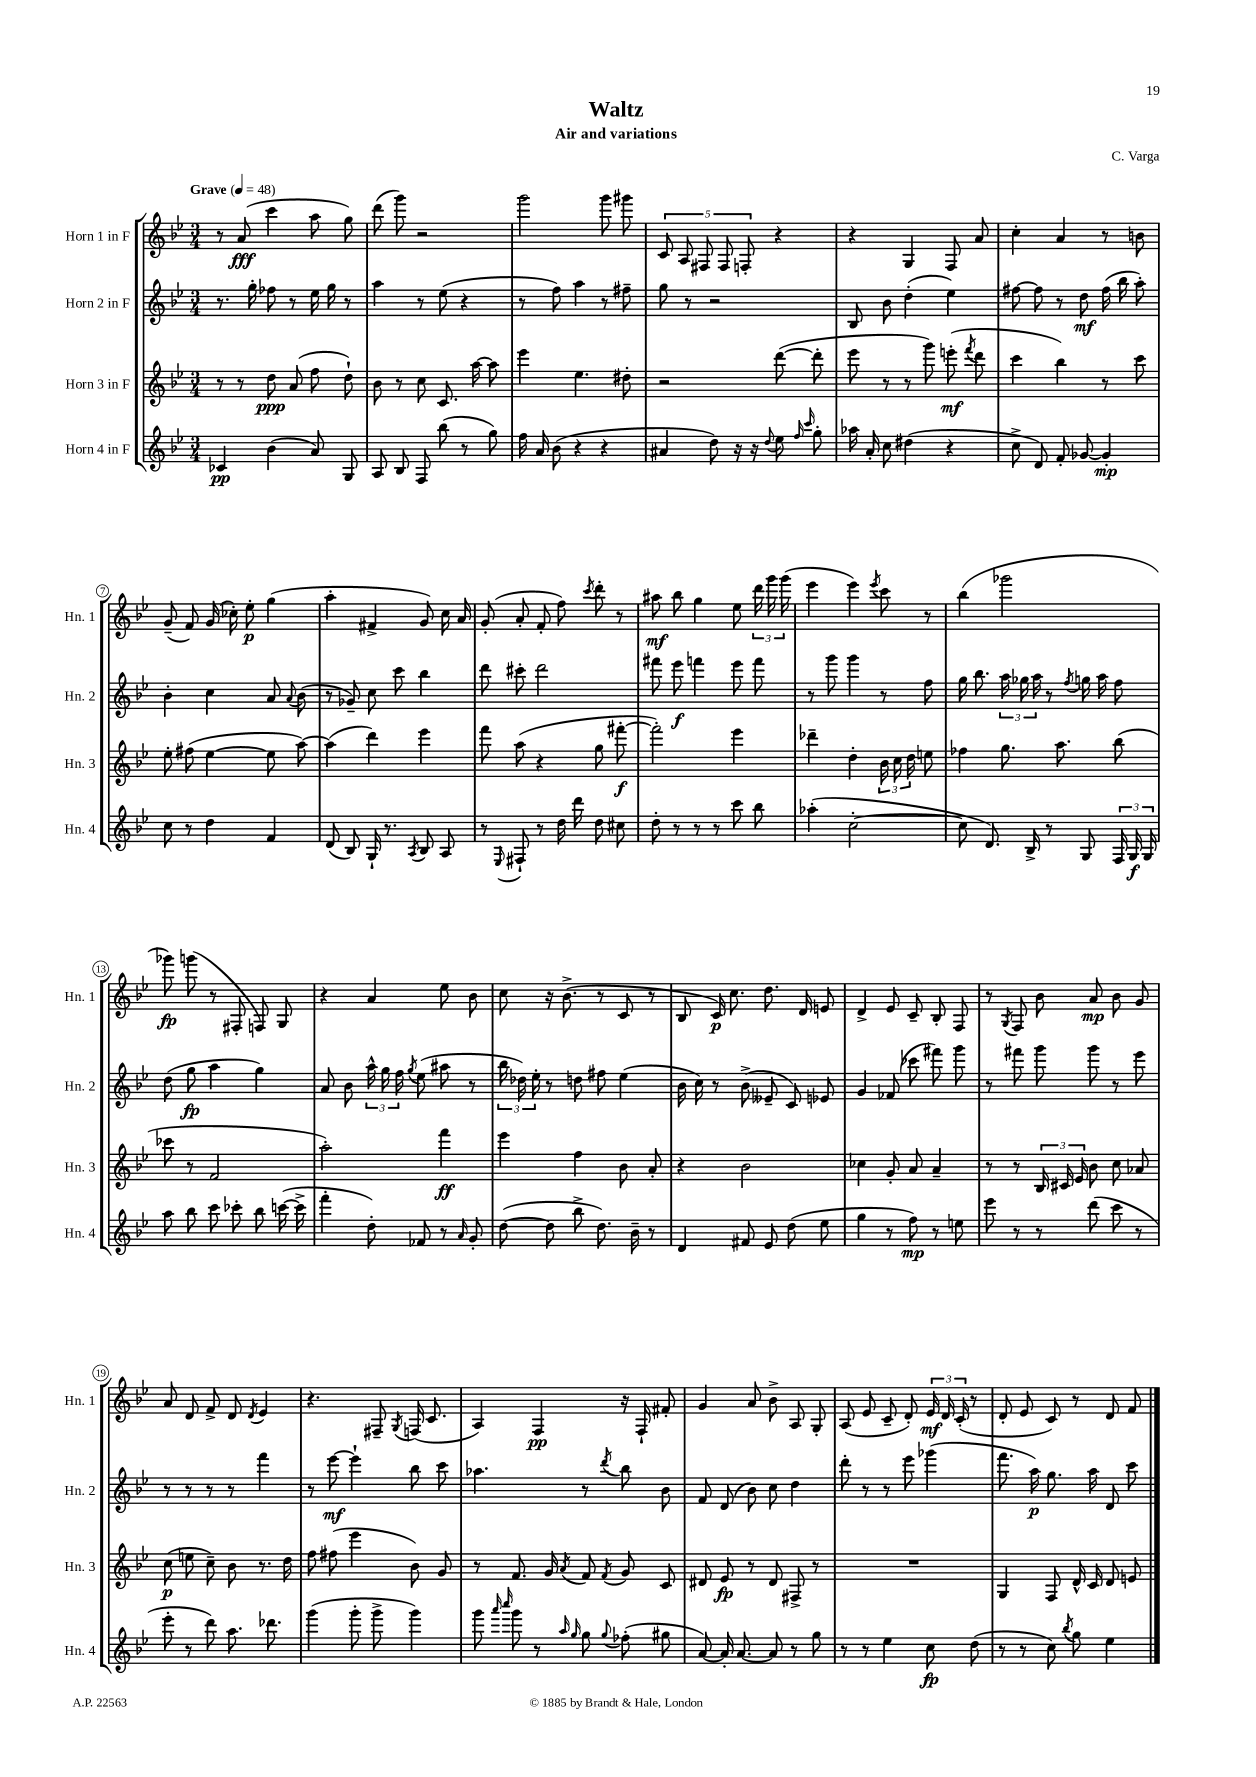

**kern	**kern	**kern	**kern
*staff4	*staff3	*staff2	*staff1
*clefG2	*clefG2	*clefG2	*clefG2
*k[b-e-]	*k[b-e-]	*k[b-e-]	*k[b-e-]
*M3/4	*M3/4	*M3/4	*M3/4
*MM48	*MM48	*MM48	*MM48
4c-	8r	8.r	8r
.	8r	.	(8a
.	.	16gg'	.
(4b-	8dd	8ff-	4ccc
.	(8a	8r	.
8a)	8ff	16ee-	8aa
.	.	16gg	.
8G	8dd`)	8r	8gg)
=	=	=	=
8A	8b-	4aa	(8ddd
8B-	8r	.	8ggg)
8F	8cc	8r	2r
(8bb-	8.c	(8ee-	.
8r	.	4r	.
.	[16aa	.	.
8gg)	8aa]	.	.
=	=	=	=
16ff	4eee-	8r	2ggg
16a	.	.	.
(8b-	.	8ff)	.
4r	4.ee-	4aa	.
4r	.	8r	8ggg
.	8dd#'	8ff#~	8ggg#
=	=	=	=
4a#	2r	8gg	10c
.	.	.	10A
.	.	8r	.
.	.	.	10F#
8dd)	.	2r	.
.	.	.	10F#
16r	.	.	.
.	.	.	10F'
16r	.	.	.
8qqdd	.	.	.
8ee-	([8ddd	.	4r
16qqff	.	.	.
16qqccc	.	.	.
8gg'	8ddd']	.	.
=	=	=	=
16aa-	8eee-	8B-	4r
16a'	.	.	.
8cc	8r	8b-	.
(4dd#	8r	(4dd'	4G
.	8ggg)	.	.
4r	(8eee'	4ee-)	8F
.	8qfff	.	.
.	8ddd	.	8a
=	=	=	=
8cc^	4ccc	[8ff#	4cc'
8d)	.	8ff#]	.
8f'	4bb-)	8r	4a
[8g-	.	8dd	.
4g-']	8r	(16ff#	8r
.	.	16bb-	.
.	8ccc	8aa')	8b
=	=	=	=
8cc	8ee-'	4b-'	(8g~
8r	(8ff#	.	8f)
4dd	[4ee-	4cc	(16g
.	.	.	16cc-')
.	.	.	8ee-'
4f	8ee-]	8a	(4gg
.	.	8qqa	.
.	[8aa)	(8b-	.
=	=	=	=
(8d	(4aa]	8r	4aa'
8B-)	.	8g-~)	.
16G`	4ddd)	8cc	4f#^
8.r	.	.	.
.	.	8ccc	.
8qA	.	.	.
8B-	4eee-	4bb-	8g)
8A	.	.	16cc
.	.	.	16a
=	=	=	=
8r	8fff	8ddd	(8g'
8qqE-	.	.	.
8F#`	(8aa	8ccc#'	8a'
8r	4r	2ddd	8f'
16dd	.	.	8ff)
16ddd	.	.	.
.	.	.	8qccc
8dd	8gg	.	8ddd'
8cc#	[8fff#'	.	8r
=	=	=	=
8dd'	2fff#'])	8fff#	8aa#
8r	.	8eee-	8bb-
8r	.	4fff	4gg
8r	.	.	.
8ccc	4eee-	8eee-	8ee-
8bb-	.	8fff	24ddd
.	.	.	24ggg
.	.	.	(24ggg
=	=	=	=
(4aa-'	4ddd-~	8r	4eee-
.	.	8ggg	.
[2cc'	4dd'	4ggg	4eee-)
.	.	.	8qeee-
.	24b-	8r	8ccc
.	24cc	.	.
.	24dd	.	.
.	8ee	8ff	8r
=	=	=	=
8cc]	4ff-	16gg	(4bb-
.	.	8.bb-	.
8.d)	.	.	.
.	8.gg	24aa	2ggg-
.	.	24gg-	.
16B-^	.	.	.
.	.	24aa	.
8r	.	8r	.
.	8.aa	.	.
.	.	8qff	.
8G	.	16gg	.
.	.	16aa	.
24F	(8bb-	8ff	.
24G	.	.	.
24G	.	.	.
=	=	=	=
8aa	8ccc-	(8dd	8ggg-)
8bb-	8r	8gg	(8ggg
8ccc	2f	4aa	8r
8ccc-'	.	.	8F#'
8bb-	.	4gg)	8F)
([16ccc	.	.	8G
16ccc^]	.	.	.
=	=	=	=
4fff'	2aa')	8a	4r
.	.	8b-	.
8dd')	.	24aa^^	4a
.	.	24gg	.
.	.	24ff	.
.	.	8qgg	.
8f-	.	(8ee-	.
8r	4fff	8aa#	8ee-
16qqa	.	.	.
8g'	.	8r	8b-
=	=	=	=
([8dd	4eee-	24bb-	8cc
.	.	24dd-)	.
.	.	24ee-'	.
8dd]	.	8r	16r
.	.	.	(8.b-^
8bb-^	4ff	8dd	.
8.dd)	.	8ff#	8r
.	8b-	(4ee-	8c
16b-~	.	.	.
8r	8a'	.	8r
=	=	=	=
4d	4r	16b-	8B-
.	.	16cc)	.
.	.	8r	16c)
.	.	.	8.cc
8f#	2b-	(8b-^	.
8e-	.	8e--~	8.dd
(8dd	.	8c)	.
.	.	.	16d
8ee-	.	8e-	8e
=	=	=	=
4gg	4cc-	4g	4d^
8r	8g'	(8f-	8e-
8ff)	8a	8ccc-	8c~
8r	4a~	8fff#)	8B-'
8ee	.	8ggg	8F
=	=	=	=
8eee-	8r	8r	8r
.	.	.	8qG
8r	8r	8fff#	8F
8r	24B-	8ggg	8b-
.	24c#	.	.
.	24e-	.	.
(8ddd	8b-	8ggg	8a
8ccc	8cc	8r	8b-
8r	8a-	8eee-	8g
=	=	=	=
8eee-'	(8cc	8r	8a
8r	8ee	8r	8d
8ddd)	8cc~)	8r	8f^
8.aa	8b-	8r	8d
.	.	.	8qd
.	8.r	4fff	4e-
8.ddd-	.	.	.
.	16dd	.	.
=	=	=	=
(4ggg	8ff	8r	4.r
.	(8ff#	[8eee-	.
8ggg'	4eee-	4eee-`]	.
8ggg^	.	.	8F#~
.	.	.	8qG
4ggg)	8b-)	8bb-	(16F
.	.	.	8.c
.	8g	8ccc	.
=	=	=	=
8ggg	8r	4.aa-	4A)
16qqaaa	.	.	.
16qqcccc	.	.	.
8ggg	8.f	.	.
8r	.	.	4F
.	16g	.	.
16qqaa	.	.	.
16qqgg	8qa	.	.
8gg	8f	8r	.
8qqgg	8qf	8qddd	.
(8ff-'	8g	8bb-	16r
.	.	.	16F`
8gg#	8c	8b-	8f#'
=	=	=	=
[8a)	8d#	8f	4g
16a']	8e-	(8d	.
[8.a	.	.	.
.	8r	8b-)	8a
8a]	8d#	8cc	8b-^
8r	8F#^	4dd	8A
8gg	8r	.	8G'
=	=	=	=
8r	2.r	8ddd'	(8A
8r	.	8r	8e-
4ee-	.	8r	8c~
.	.	8eee-	8d')
8cc	.	(4ggg-	24e-
.	.	.	24d
.	.	.	(24c'
(8dd	.	.	8r
=	=	=	=
8r	4G	8.fff	8d'
8r	.	.	8e-
.	.	16aa)	.
8cc)	8F	8.gg	8c)
8qbb-	.	.	.
8gg	16d^^	.	8r
.	16c	16aa	.
4ee-	8d	8d	8d
.	8e	8ccc	8f
==	==	==	==
*-	*-	*-	*-
